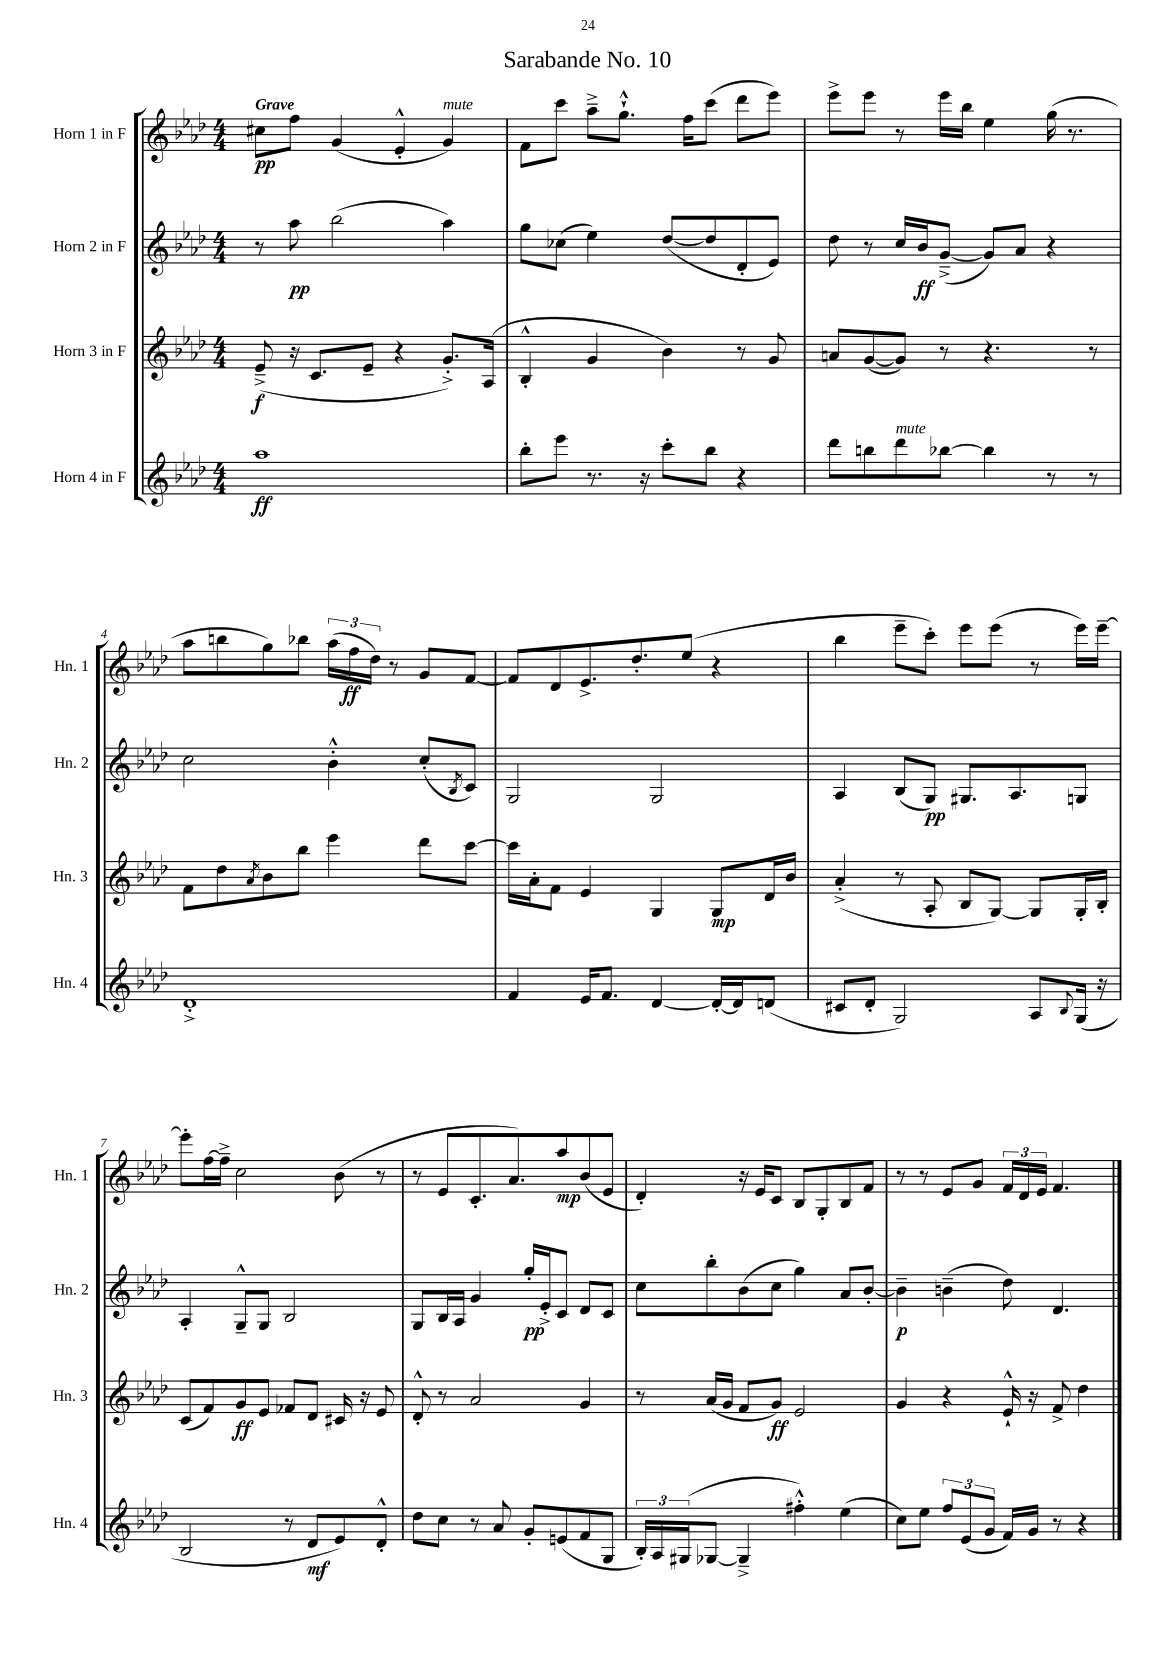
\header { title = "Sarabande No. 10" }
<<
\new StaffGroup <<
\new Staff = "s0" \with { instrumentName = "Horn 1 in F" shortInstrumentName = "Hn. 1" } {
    \clef treble \key aes \major \numericTimeSignature \time 4/4 \tempo "Grave"
    cis''8\pp f''8 g'4( ees'4-.-^ g'4^\markup { \italic "mute" }) |
    f'8 c'''8 aes''8---> g''8.-!-^ f''16 c'''8( des'''8 ees'''8) |
    ees'''8-> ees'''8 r8 ees'''16 bes''16 ees''4 g''16( r8. |
    aes''8 b''8 g''8) bes''8 \tuplet 3/2 { aes''16( f''16\ff des''16) } r8 g'8 f'8~ |
    f'8 des'8 ees'8.-> des''8.-. ees''8( r4 |
    bes''4 ees'''8-- c'''8-.) ees'''8 ees'''8( r8 ees'''16) ees'''16~-- |
    ees'''8-. f''16~ f''16---> c''2 bes'8( r8 |
    r8 ees'8 c'8.-. aes'8.) aes''8\mp bes'8( ees'8 |
    des'4-.) r16 ees'16 c'8 bes8 g8-. bes8 f'8 |
    r8 r8 ees'8 g'8 \tuplet 3/2 { f'16 des'16 ees'16 } f'4. \bar "|." |
}
\new Staff = "s1" \with { instrumentName = "Horn 2 in F" shortInstrumentName = "Hn. 2" } {
    \clef treble \key aes \major \numericTimeSignature \time 4/4
    r8 aes''8\pp bes''2( aes''4) |
    g''8 ces''8( ees''4) des''8~( des''8 des'8-. ees'8) |
    des''8 r8 c''16 bes'16\ff g'8~--->( g'8) aes'8 r4 |
    c''2 bes'4-.-^ c''8-.( \acciaccatura { bes8 } c'8) |
    g2 g2 |
    aes4 bes8( g8\pp) gis8. aes8. g8 |
    aes4-. g8---^ g8 bes2 |
    g8 bes16 aes16 g'4 g''16-.\pp ees'16-.-> c'8 des'8 c'8 |
    c''8 bes''8-. bes'8( c''8 g''4) aes'8 bes'8~-. |
    bes'4--\p b'4--( des''8) des'4. \bar "|." |
}
\new Staff = "s2" \with { instrumentName = "Horn 3 in F" shortInstrumentName = "Hn. 3" } {
    \clef treble \key aes \major \numericTimeSignature \time 4/4
    ees'8--->\f( r16 c'8. ees'8-- r4 g'8.-.->) aes16( |
    bes4-.-^ g'4 bes'4) r8 g'8 |
    a'8 g'8~( g'8) r8 r4. r8 |
    f'8 des''8 \acciaccatura { aes'8 } bes'8 bes''8 ees'''4 des'''8 c'''8~ |
    c'''16 aes'16-. f'8 ees'4 g4 g8\mp des'16 bes'16 |
    aes'4-.->( r8 aes8-. bes8 g8~) g8 g16-. bes16-. |
    c'8( f'8) g'8\ff ees'8 fes'8 des'8 cis'16 r16 ees'8 |
    des'8-.-^ r8 aes'2 g'4 |
    r8 aes'16( g'16 f'8 g'8\ff) ees'2 |
    g'4 r4 ees'16-!-^ r16 f'8-> des''4 \bar "|." |
}
\new Staff = "s3" \with { instrumentName = "Horn 4 in F" shortInstrumentName = "Hn. 4" } {
    \clef treble \key aes \major \numericTimeSignature \time 4/4
    aes''1\ff |
    bes''8-. ees'''8 r8. r16 c'''8-. bes''8 r4 |
    des'''8 b''8 des'''8^\markup { \italic "mute" } bes''8~ bes''4 r8 r8 |
    des'1-.-> |
    f'4 ees'16 f'8. des'4~ des'16~-. des'16 d'8( |
    cis'8 des'8-. g2) aes8 \appoggiatura { bes8 } g16( r16 |
    bes2 r8 des'8\mf ees'8) des'8-.-^ |
    des''8 c''8 r8 aes'8 g'8-. e'8( f'8 g8 |
    \tuplet 3/2 { bes16-.) aes16 gis16( } ges8~ ges4---> fis''4-.-^) ees''4( |
    c''8) ees''8 \tuplet 3/2 { f''8 ees'8( g'8 } f'16) g'16 r8 r4 \bar "|." |
}
>>
>>
